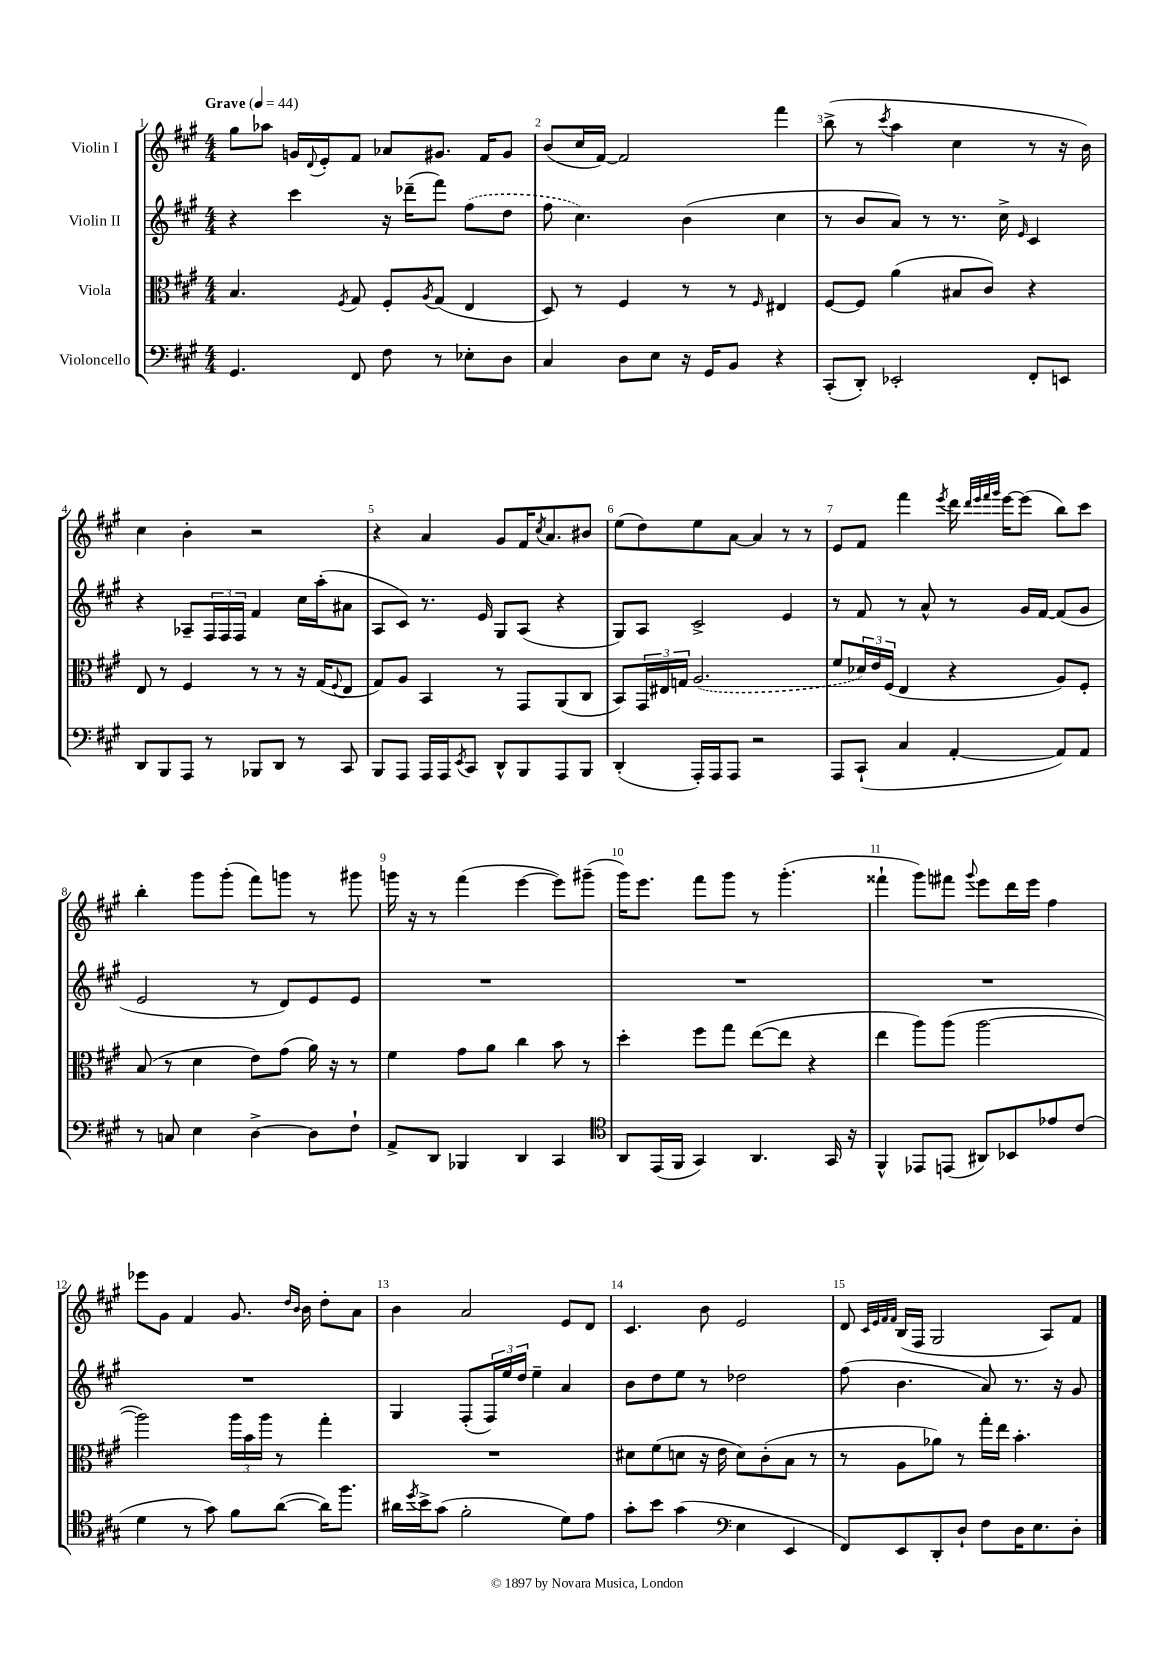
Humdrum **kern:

**kern	**kern	**kern	**kern
*part4	*part3	*part2	*part1
*staff4	*staff3	*staff2	*staff1
*I"Violoncello	*I"Viola	*I"Violin II	*I"Violin I
*clefF4	*clefC3	*clefG2	*clefG2
*k[f#c#g#]	*k[f#c#g#]	*k[f#c#g#]	*k[f#c#g#]
*M4/4	*M4/4	*M4/4	*M4/4
*MM44	*MM44	*MM44	*MM44
=1	=1	=1	=1
!	!	!	!LO:TX:a:B:t=Grave
4.GG#/	4.B/	4r	8gg#\L
.	.	.	8aa-X\J
.	.	4ccc#\	16gn/LL
.	.	.	8qqd/
.	.	.	16e'/J
.	8qF#/	.	.
8FF#/	8G#/	.	8f#/J
8F#\	8F#'/L	16r	8a-X/L
.	.	(16ddd-X~\KL	.
.	8qA/	.	.
8r	(8G#/J	8fff#\J)	8.g#X/J
8E-X'\L	4E/	(8ff#\L	.
.	.	.	16f#/KL
8D\J	.	8dd\J	8g#/J
=2	=2	=2	=2
4C#/	8D/)	8ff#\	(8b/L
.	8r	4.cc#\)	16cc#/L
.	.	.	[16f#/JJ)
8D\L	4F#/	.	2f#/]
8E\J	.	.	.
16r	8r	(4b\	.
16GG#/KL	.	.	.
8BB/J	8r	.	.
.	16qqF#/	.	.
4r	4E#X/	4cc#\	4fff#\
=3	=3	=3	=3
(8CC#'/L	[8F#/L	8r	(8bb^\
8DD'/J)	8F#/J]	8b/L	8r
.	.	.	8qccc#/
2EE-X'/	(4a\	8a/J)	4aa\
.	.	8r	.
.	8B#X/L	8.r	4cc#\
.	8c#/J)	.	.
.	.	16cc#^\	.
.	.	16qqe/	.
8FF#'/L	4r	4c#/	8r
8EEn/J	.	.	16r
.	.	.	16b\)
!!LO:LB:g=z
=4	=4	=4	=4
8DD/L	8E/	4r	4cc#\
8BBB/	8r	.	.
8AAA/J	4F#/	8A-X~/L	4b'\
8r	.	24F#/L	.
.	.	24F#/	.
.	.	24F#/JJ	.
8BBB-X/L	8r	4f#/	2r
8DD/J	8r	.	.
8r	16r	16cc#\LL	.
.	(16G#/KL	(16aa'\J	.
.	8qqF#/	.	.
8CC#/	8E/J	8a#X\J	.
=5	=5	=5	=5
8BBB/L	8G#/L)	8A/L	4r
8AAA/J	8A/J	8c#/J)	.
16AAA/LL	4BB/	8.r	4a/
16AAA/J	.	.	.
8qEE/	.	.	.
8CC#/J	.	.	.
.	.	16e/	.
8DD^^/L	8r	8G#/L	8g#/L
8BBB/	8GG#/L	(8A/J	16f#/K
.	.	.	8qcc#/
.	.	.	8.a/
8AAA/	(8AA/	4r	.
8BBB/J	8C#/J	.	8b#X/J
=6	=6	=6	=6
(4DD'/	8BB/L)	8G#/L)	(8ee\L
.	24GG#/L	8A/J	8dd\)
.	24E#X/	.	.
.	24Gn/JJ	.	.
16AAA'/LL)	(2.A/	2c#^/	8ee\
16AAA/J	.	.	.
8AAA/J	.	.	[8a\J
2r	.	.	4a/]
.	.	4e/	8r
.	.	.	8r
=7	=7	=7	=7
8AAA/L	8f#/L	8r	8e/L
(8CC#`/J	24d-X/L)	8f#/	8f#/J
.	24e/	.	.
.	(24F#/JJ	.	.
4C#/	4E/	8r	4fff#\
.	.	8a^^/	.
.	.	.	8qeee/
[4AA'/	4r	8r	16ddd\
.	.	.	32qqddd/LLL
.	.	.	32qqeee/
.	.	.	32qqfff#/
.	.	.	32qqggg#/JJJ
.	.	.	[16eee\KL
.	.	16g#/LL	(8eee\J]
.	.	[16f#/JJ	.
8AA/L])	8A/L)	(8f#/L]	8bb\L)
8AA/J	8F#'/J	8g#/J	8ccc#\J
!!LO:LB:g=z
=8	=8	=8	=8
8r	(8B/	2e/	4bb'\
8Cn/	8r	.	.
4E\	4d\	.	8ggg#\L
.	.	.	(8ggg#'\J
[4D^\	8e\L)	8r	8fff#\L)
.	(8g#\J	8d/L)	8gggn\J
8D\L]	16a\)	8e/	8r
.	16r	.	.
8F#`\J	8r	8e/J	8ggg#X\
=9	=9	=9	=9
8AA^/L	4f#\	1r	16gggn\
.	.	.	16r
8DD/J	.	.	8r
4BBB-X/	8g#\L	.	(4fff#\
.	8a\J	.	.
4DD/	4cc#\	.	[4eee\
4CC#/	8b\	.	8eee\L])
.	8r	.	(8ggg#X~\J
=10	=10	=10	=10
*clefC4	*	*	*
8AA/L	4dd'\	1r	16ggg#\KL)
.	.	.	8.eee\J
(16EE/L	.	.	.
16FF#/JJ	.	.	.
4GG#/)	8ff#\L	.	8fff#\L
.	8gg#\J	.	8ggg#\J
4.AA/	([8ee\L	.	8r
.	8ee\J]	.	(4.ggg#'\
.	4r	.	.
16GG#/	.	.	.
16r	.	.	.
=11	=11	=11	=11
4FF#^^/	4ee\	1r	4fff##X`\
8EE-X/L	8aa\L)	.	8ggg#\L)
(8EEn/J	(8aa\J	.	8fff#X\J
.	.	.	8qqggg#/
8AA#X/L)	[2aa\	.	8eee\L
8BB-X/	.	.	16ddd\L
.	.	.	16eee\JJ
8e-X/	.	.	4ff#\
(8c#/J	.	.	.
!!LO:LB:g=z
=12	=12	=12	=12
4d\	2aa\])	1r	8eee-X\L
.	.	.	8g#\J
8r	.	.	4f#/
8g#\)	.	.	.
8f#\L	24aa\LL	.	8.g#/
.	24b\	.	.
.	24aa\JJ	.	.
([8a\J	8r	.	.
.	.	.	16qqdd/LL
.	.	.	16qqb/JJ
.	.	.	16b\
16a\KL])	4gg#'\	.	8dd'\L
8.ff#\J	.	.	.
.	.	.	8a\J
=13	=13	=13	=13
16a#X\LL	1r	4G#/	4b\
8qdd/	.	.	.
16b^\J	.	.	.
(8g#\J	.	.	.
2f#'\	.	(8F#'/L	2a/
.	.	24F#/L)	.
.	.	24ee/	.
.	.	24dd/JJ	.
.	.	4ee~\	.
8d\L)	.	4a/	8e/L
8e\J	.	.	8d/J
=14	=14	=14	=14
8g#'\L	8d#X\L	8b\L	4.c#/
8b\J	(8f#\	8dd\	.
(4g#\	8dn\J	8ee\J	.
.	16r	8r	8b\
.	16e\	.	.
*clefF4	*	*	*
4E\	8d\L)	2dd-X\	2e/
.	(8c#'\	.	.
4EE/	8B\J	.	.
.	8r	.	.
=15	=15	=15	=15
8FF#/L)	8r	(8ff#\	8d/
.	.	.	32qqc#/LLL
.	.	.	32qqe/
.	.	.	32qqf#/
.	.	.	32qqf#/JJJ
8EE/	8A\L	4.b\	(16B/LL
.	.	.	16F#/JJ
8DD'/	8a-X\J)	.	2G#/
8D`/J	8r	.	.
8F#\L	16gg#'\LL	8a/)	.
.	16ee\JJ	.	.
16D\K	4.b'\	8.r	.
8.E\	.	.	.
.	.	.	8A/L)
.	.	16r	.
8D'\J	.	8g#/	8f#/J
==	==	==	==
*-	*-	*-	*-
